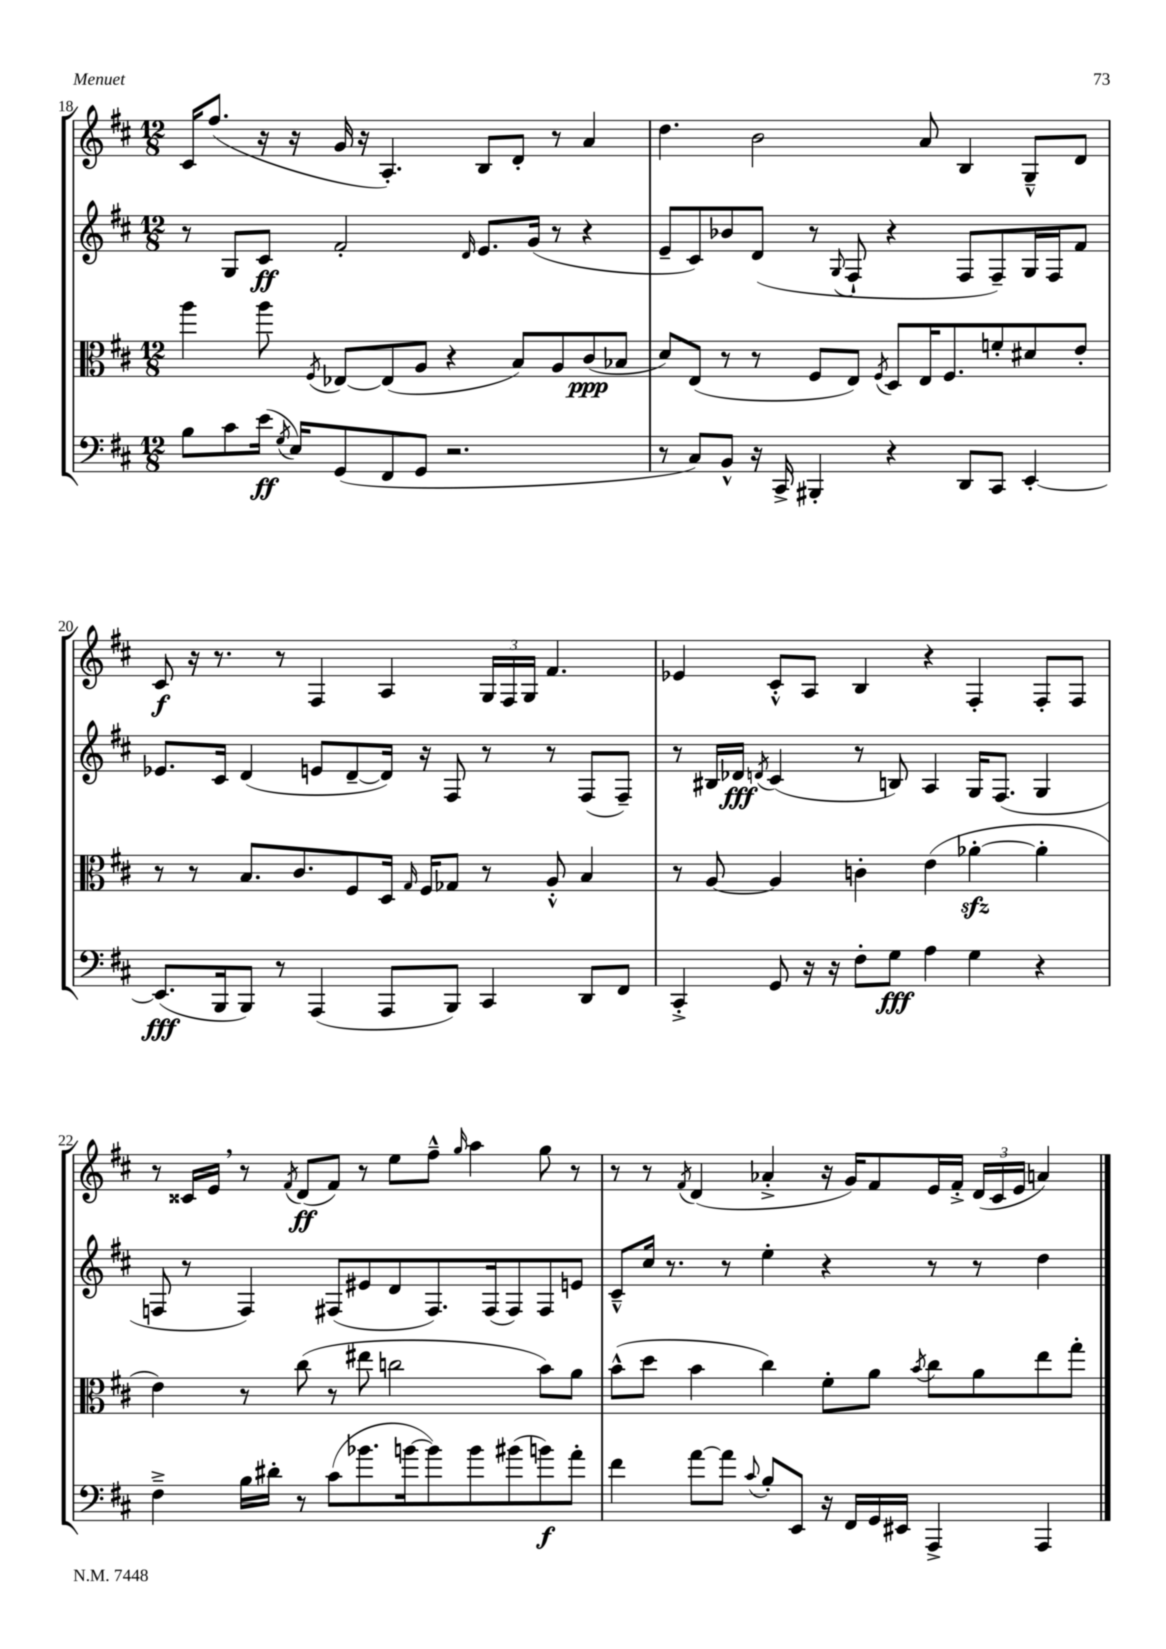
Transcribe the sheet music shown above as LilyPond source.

<<
\new StaffGroup <<
\new Staff = "s0" {
    \clef treble \key d \major \numericTimeSignature \time 12/8
    \autoBeamOff cis'16[ fis''8.]( r16 r16 g'16 r16 a4.-.) b8[ d'8]-. r8 a'4 |
    d''4. b'2 a'8 b4 g8[---^ d'8] |
    cis'8\f r16 r8. r8 fis4 a4 \tuplet 3/2 { g16[ fis16 g16] } fis'4. |
    ees'4 cis'8[-.-^ a8] b4 r4 fis4-. fis8[-. fis8] |
    r8 cisis'16[ e'16] \breathe r8 \acciaccatura { fis'8 } d'8[\ff( fis'8]) r8 e''8[ fis''8]---^ \grace { g''16 } a''4 g''8 r8 |
    r8 r8 \acciaccatura { fis'8 } d'4( aes'4-.-> r16 g'16[) fis'8 e'16 fis'16]-.-> \tuplet 3/2 { d'16[( cis'16 e'16] } a'4) \bar "|." |
}
\new Staff = "s1" {
    \clef treble \key d \major \numericTimeSignature \time 12/8
    \autoBeamOff r8 g8[ cis'8]\ff fis'2-. \grace { d'16 } e'8.[ g'16]( r8 r4 |
    e'8[-- cis'8) bes'8 d'8]( r8 \appoggiatura { g8 } fis8-! r4 fis8[ fis8--) g16 fis16 fis'8] |
    ees'8.[ cis'16] d'4( e'8[ d'8~-- d'16]) r16 fis8 r8 r8 fis8[( fis8]--) |
    r8 bis16[ des'16]\fff \acciaccatura { d'8 } cis'4( r8 b8) a4 g16[ fis8.]( g4 |
    f8 r8 f4) fis8[( eis'8 d'8 fis8.) fis16( fis8) fis8 e'8] |
    cis'8[---^ cis''16] r8. r8 e''4-. r4 r8 r8 d''4 \bar "|." |
}
\new Staff = "s2" {
    \clef alto \key d \major \numericTimeSignature \time 12/8
    \autoBeamOff a''4 a''8 \acciaccatura { fis8 } ees8[~ ees8( a8] r4 b8[) a8 cis'8\ppp( bes8] |
    d'8[) e8]( r8 r8 fis8[ e8]) \acciaccatura { fis8 } d8[ e16 fis8. f'8-. dis'8 e'8]-. |
    r8 r8 b8.[ cis'8. fis8 d16] \grace { g16 } fis16[ ges8] r8 a8-.-^ b4 |
    r8 a8~ a4 c'4-. e'4( aes'4~-.\sfz aes'4-. |
    e'4) r8 cis''8( r8 eis''8 c''2 b'8[) a'8] |
    b'8[-^( d''8] b'4 cis''4) fis'8[-. a'8] \acciaccatura { b'8 } cis''8[ a'8 e''8 g''8]-. \bar "|." |
}
\new Staff = "s3" {
    \clef bass \key d \major \numericTimeSignature \time 12/8
    \autoBeamOff b8[ cis'8 e'16]\ff( \acciaccatura { g8 } e16[) g,8( fis,8 g,8] r2. |
    r8 cis8[) b,8]-^ r16 cis,16-> bis,,4-. r4 d,8[ cis,8] e,4~-. |
    e,8.[\fff( b,,16 b,,8]) r8 a,,4( a,,8[ b,,8]) cis,4 d,8[ fis,8] |
    cis,4-.-> g,8 r16 r16 fis8[-. g8]\fff a4 g4 r4 |
    fis4---> b16[ dis'16]-. r8 cis'8[( bes'8. b'16~ b'8) b'8 bis'8( b'8\f) a'8]-. |
    fis'4 a'8[~ a'8] \appoggiatura { cis'8 } b8[-. e,8] r16 fis,16[ g,16 eis,16] a,,4-> a,,4 \bar "|." |
}
>>
>>
\layout { \context { \Score currentBarNumber = #18 } }
